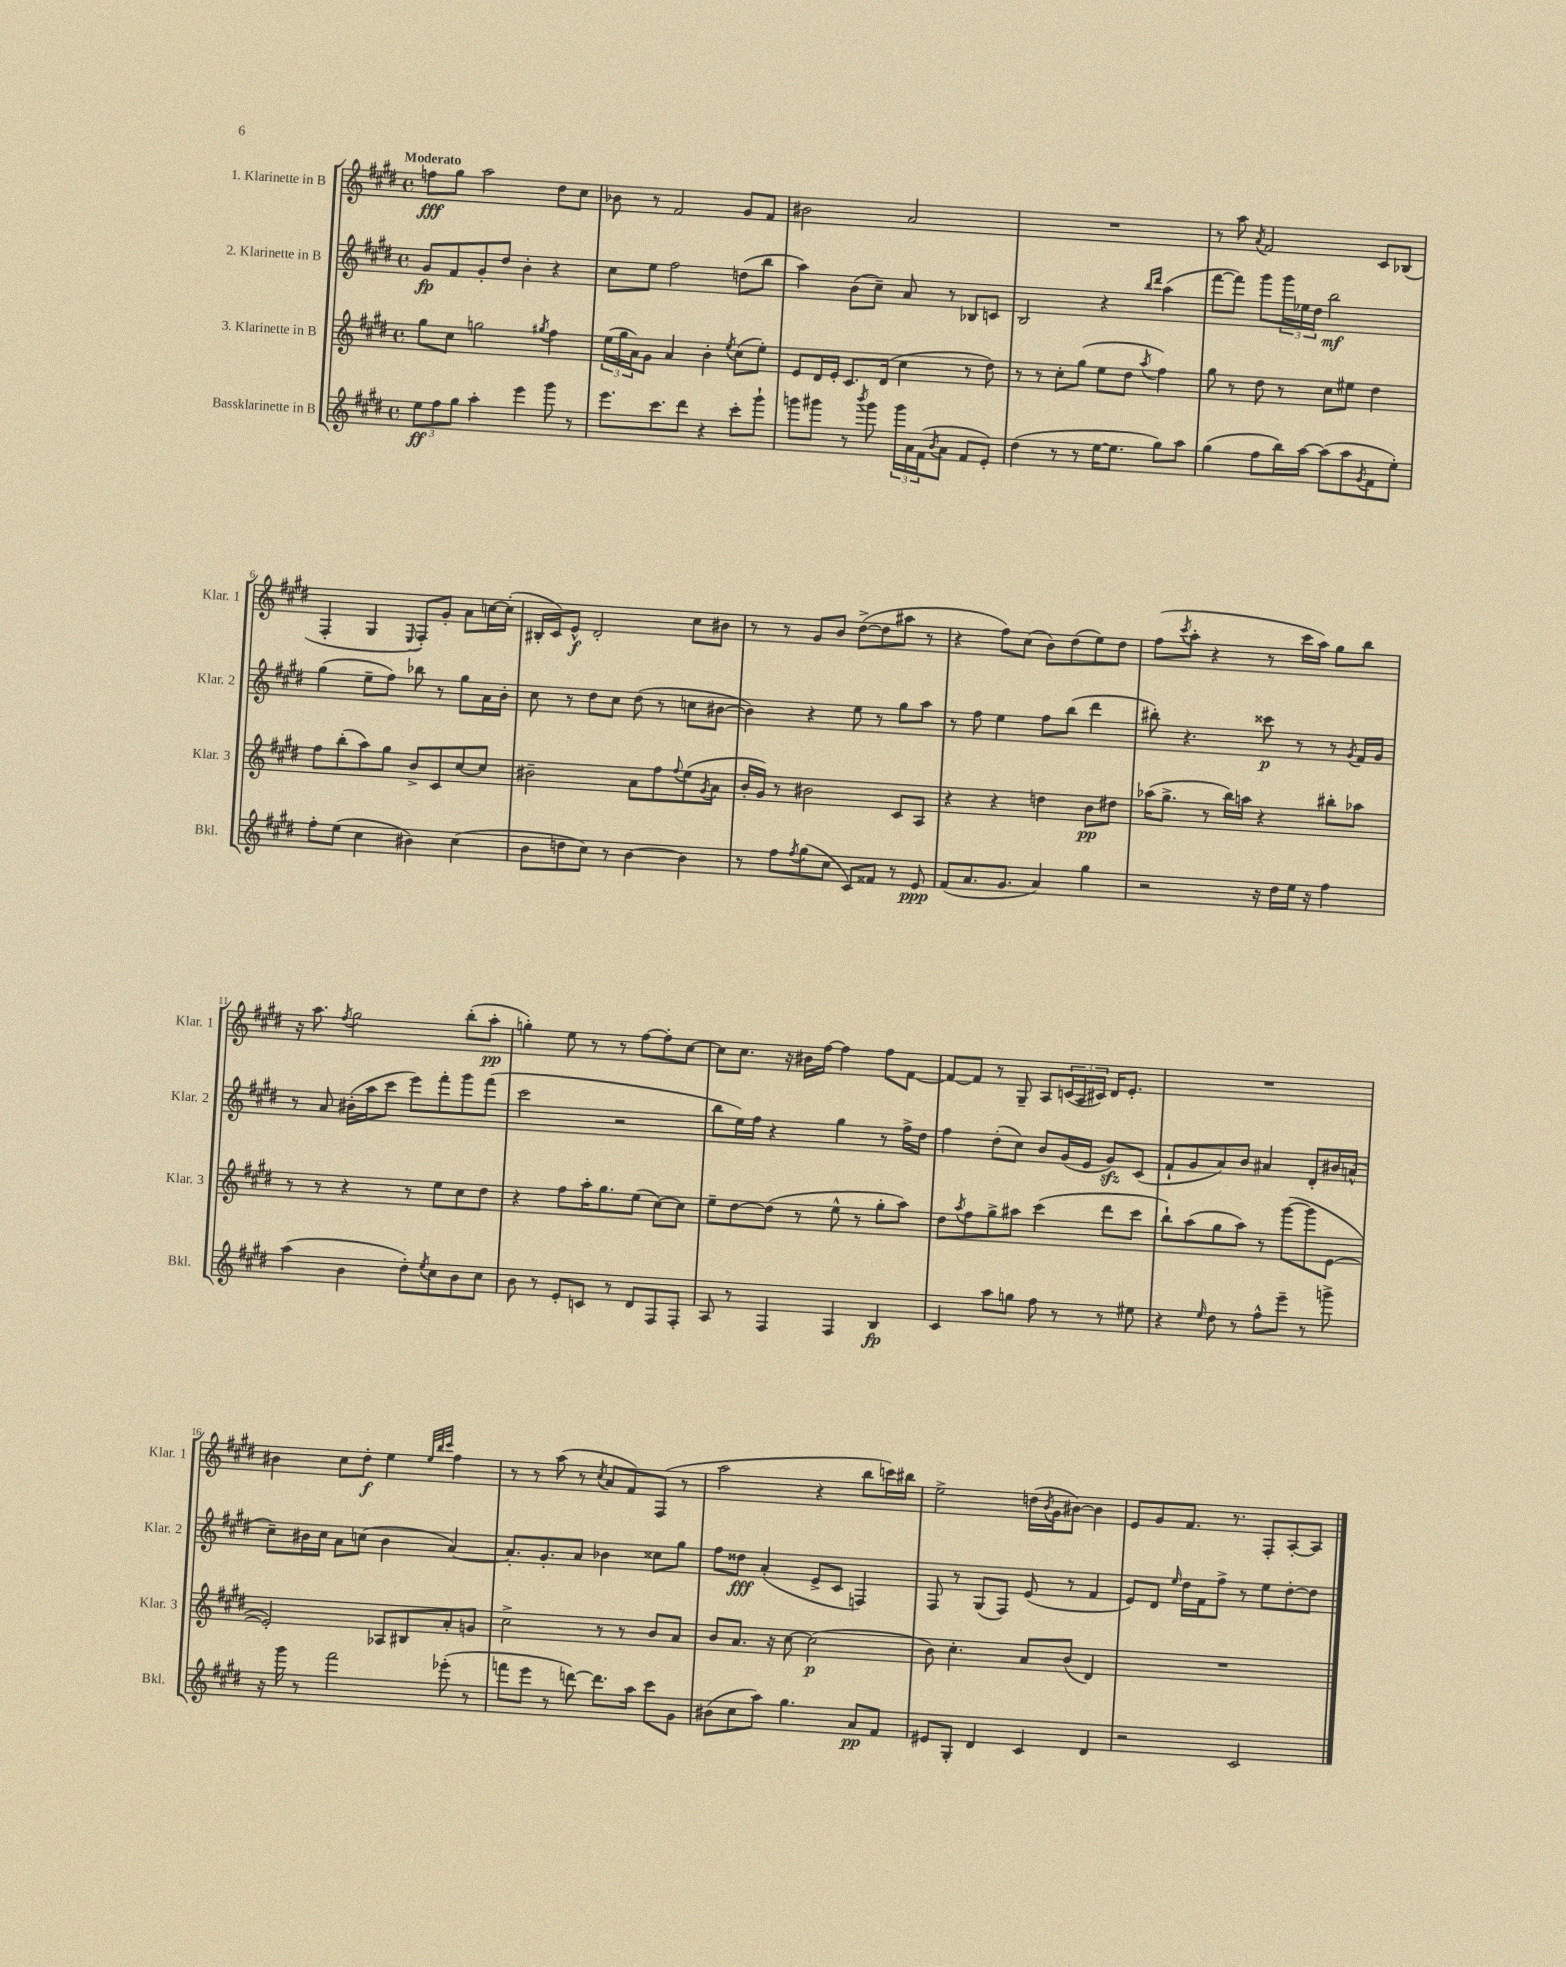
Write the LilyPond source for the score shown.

<<
\new StaffGroup <<
\new Staff = "s0" \with { instrumentName = "1. Klarinette in B" shortInstrumentName = "Klar. 1" } {
    \clef treble \key e \major \defaultTimeSignature \time 4/4 \tempo "Moderato"
    f''8\fff gis''8 a''2 dis''8 cis''8 |
    bes'8 r8 fis'2 gis'8 fis'8 |
    bis'2 a'2 |
    R1 |
    r8 a''8 \acciaccatura { a'8 } fis'2 cis'8 bes8( |
    fis4-. gis4 \appoggiatura { e8 } fis8-.) gis'8-. a'8 c''16~ c''16-.( |
    bis16-. cis'16) e'8-^\f dis'2-. cis''8 bis'8 |
    r8 r8 gis'8 b'8 dis''8~->( dis''8 ais''8 r8 |
    r4 fis''8) cis''8( b'8) dis''8( e''8) dis''8 |
    fis''8( \acciaccatura { cis'''8 } a''8-. r4 r8 cis'''16 a''16) gis''8 b''8 |
    r16 a''8. \acciaccatura { fis''8 } gis''2 b''8-.( a''8-.\pp |
    g''4-.) e''8 r8 r8 fis''8~ fis''8-. cis''8~ |
    cis''8 cis''8. r16 bis'16 fis''16~ fis''4 fis''8 fis'8~ |
    fis'8~ fis'8 r8 gis8-- a8 \tuplet 3/2 { c'16( a16 cis'16) } dis'16 e'8.-. |
    R1 |
    bis'4 cis''8 dis''8-.\f e''4 \grace { e''32 b''32 cis'''32 } fis''4 |
    r8 r8 a''8( r8 \acciaccatura { cis''8 } a'8 fis'8) fis8( r8 |
    a''2 r4 b''8 c'''16) bis''16 |
    e''2-> d''16( \acciaccatura { b'8 } gis'16 bis'8~) bis'4 |
    e'8 gis'8 fis'8. r8. fis8-. a8~-. a8 \bar "|." |
}
\new Staff = "s1" \with { instrumentName = "2. Klarinette in B" shortInstrumentName = "Klar. 2" } {
    \clef treble \key e \major \defaultTimeSignature \time 4/4
    gis'8\fp fis'8 gis'8-. dis''8 b'4-. r4 |
    cis''8 e''8 fis''2 d''8( b''8 |
    a''4) b'8( cis''8--) a'8 r8 bes8 c'8 |
    b2 r4 \grace { b''16 dis'''16 } a''4( |
    fis'''8~ fis'''8) gis'''8 \tuplet 3/2 { gis'''16 ees''16 dis''16 } b''2\mf |
    gis''4( e''8-- fis''8) bes''8 r8 gis''8 a'16 b'16-. |
    cis''8 r8 dis''8 cis''8 dis''8( r8 c''8 bis'8~ |
    bis'4) r4 e''8 r8 gis''8 a''8 |
    r8 fis''8 e''4 fis''8 b''8( dis'''4 |
    bis''8-.) r4. cisis'''8\p r8 r8 \acciaccatura { gis'8 } fis'16 gis'16 |
    r8 a'8 bis'16-.( a''16 cis'''8 e'''8) fis'''8-. gis'''8 fis'''8( |
    cis'''2 r2 |
    b''8 e''16) fis''16 r4 gis''4 r8 fis''16-> dis''16 |
    fis''4 dis''8-.( cis''8) b'8 gis'16( e'16 gis'8\sfz) cis'8( |
    fis'8-! gis'8 a'8) b'8 ais'4 dis'8-. bis'16 a'16-^( |
    cis''8--) bis'16 cis''16 a'8 c''8( bis'4 a'4~) |
    a'8.-. gis'8.-. a'8 bes'4 cisis''8 gis''8 |
    fis''8 disis''8\fff a'4-.( e'8-> cis'8 f4) |
    fis8 r8 gis8( fis8) e'8( r8 fis'4 |
    e'8) dis'8 \grace { e''16 } dis''16 fis'16 fis''8-> r8 e''8 dis''8~-. dis''8 \bar "|." |
}
\new Staff = "s2" \with { instrumentName = "3. Klarinette in B" shortInstrumentName = "Klar. 3" } {
    \clef treble \key e \major \defaultTimeSignature \time 4/4
    gis''8 cis''8 g''2 \acciaccatura { gis''8 } fis''4 |
    \tuplet 3/2 { e''16( gis''16 a'16) } gis'8 a'4 b'4-. \acciaccatura { e''8 } cis''8( e''8-.) |
    e'8 dis'16 e'16-. cis'8. dis'16( cis''4 r8 dis''8) |
    r8 r8 cis''8-. gis''8( e''8 dis''8 \acciaccatura { a''8 } fis''4) |
    gis''8 r8 dis''8 r8 cis''8 eis''8 dis''4 |
    fis''8 b''8-.( a''8) gis''8 b'8-> cis'8 cis''8~ cis''8 |
    bis'2-- a'8 fis''8 \appoggiatura { fis''8 } e''8( \acciaccatura { gis'8 } a'8 |
    b'16-. gis'16) r8 bis'2 cis'8 a8 |
    r4 r4 d''4 b'8\pp dis''8 |
    aes''16( gis''8.-> r8 b''16) a''16 r4 bis''8-. aes''8 |
    r8 r8 r4 r8 e''8 cis''8 dis''8 |
    r4 fis''8 a''16-. gis''8. e''8( cis''8~) cis''8 |
    e''8-- dis''8~ dis''8( r8 e''8-^ r8 gis''8-. a''8) |
    dis''8 \acciaccatura { a''8 } fis''8 gis''8-> ais''8 cis'''4( dis'''8 cis'''8 |
    b''8-!) a''8( gis''8 a''8) r8 gis'''8~( gis'''8 e'8~ |
    e'2-.) aes8 bis8 a'8-. g'8 |
    cis''2-> r8 r8 b'8 a'8 |
    b'8 a'8. r16 cis''8~ cis''2\p( |
    b'8) cis''4.-. a'8 b'8( dis'4) |
    R1 \bar "|." |
}
\new Staff = "s3" \with { instrumentName = "Bassklarinette in B" shortInstrumentName = "Bkl." } {
    \clef treble \key e \major \defaultTimeSignature \time 4/4
    \tuplet 3/2 { e''8\ff fis''8 gis''8 } a''4-. e'''4 gis'''8 r8 |
    e'''8. cis'''8. dis'''8 r4 cis'''8-. gis'''8-! |
    g'''8 gis'''8 r8 \acciaccatura { b'''8 } gis'''8 \tuplet 3/2 { gis'''16 a'16 fis'16( } \acciaccatura { b'8 } a'8 fis'8 e'8-.) |
    dis''4( r8 r8 e''16~ e''8. gis''8) a''8 |
    gis''4( fis''8 b''16) a''16~ a''8( a''8 \acciaccatura { gis'8 } fis'8 e''8-.) |
    fis''8-. e''8( cis''4 bis'4) cis''4( |
    b'8 d''8 cis''8) r8 b'4~ b'4 |
    r8 fis''8 \acciaccatura { fis''8 } gis''8( cis''8 cis'8) fisis'8 r8 e'8\ppp |
    fis'8( a'8. gis'8. a'4) gis''4 |
    r2 r16 dis''16 e''16 r16 fis''4 |
    a''4( b'4 dis''8-.) \acciaccatura { e''8 } cis''8 b'8 cis''8 |
    b'8 r8 e'8-. c'8 r8 dis'8 fis8 fis8-. |
    a8 r8 fis4 fis4 b4\fp |
    cis'4 a''8 g''8 fis''8 r8 r8 eis''8 |
    r4 \grace { e''16 } dis''8 r8 fis''8-^ e'''8-- r8 g'''8-> |
    r16 gis'''16 r8 fis'''2 ees'''8-.( r8 |
    f'''8 e'''8 r8 d'''8~) d'''8. a''16 cis'''8 gis'8 |
    bis'8( cis''8 a''8) gis''4. a'8\pp fis'8 |
    eis'8 gis8-. dis'4 cis'4 dis'4 |
    r2 cis'2 \bar "|." |
}
>>
>>
